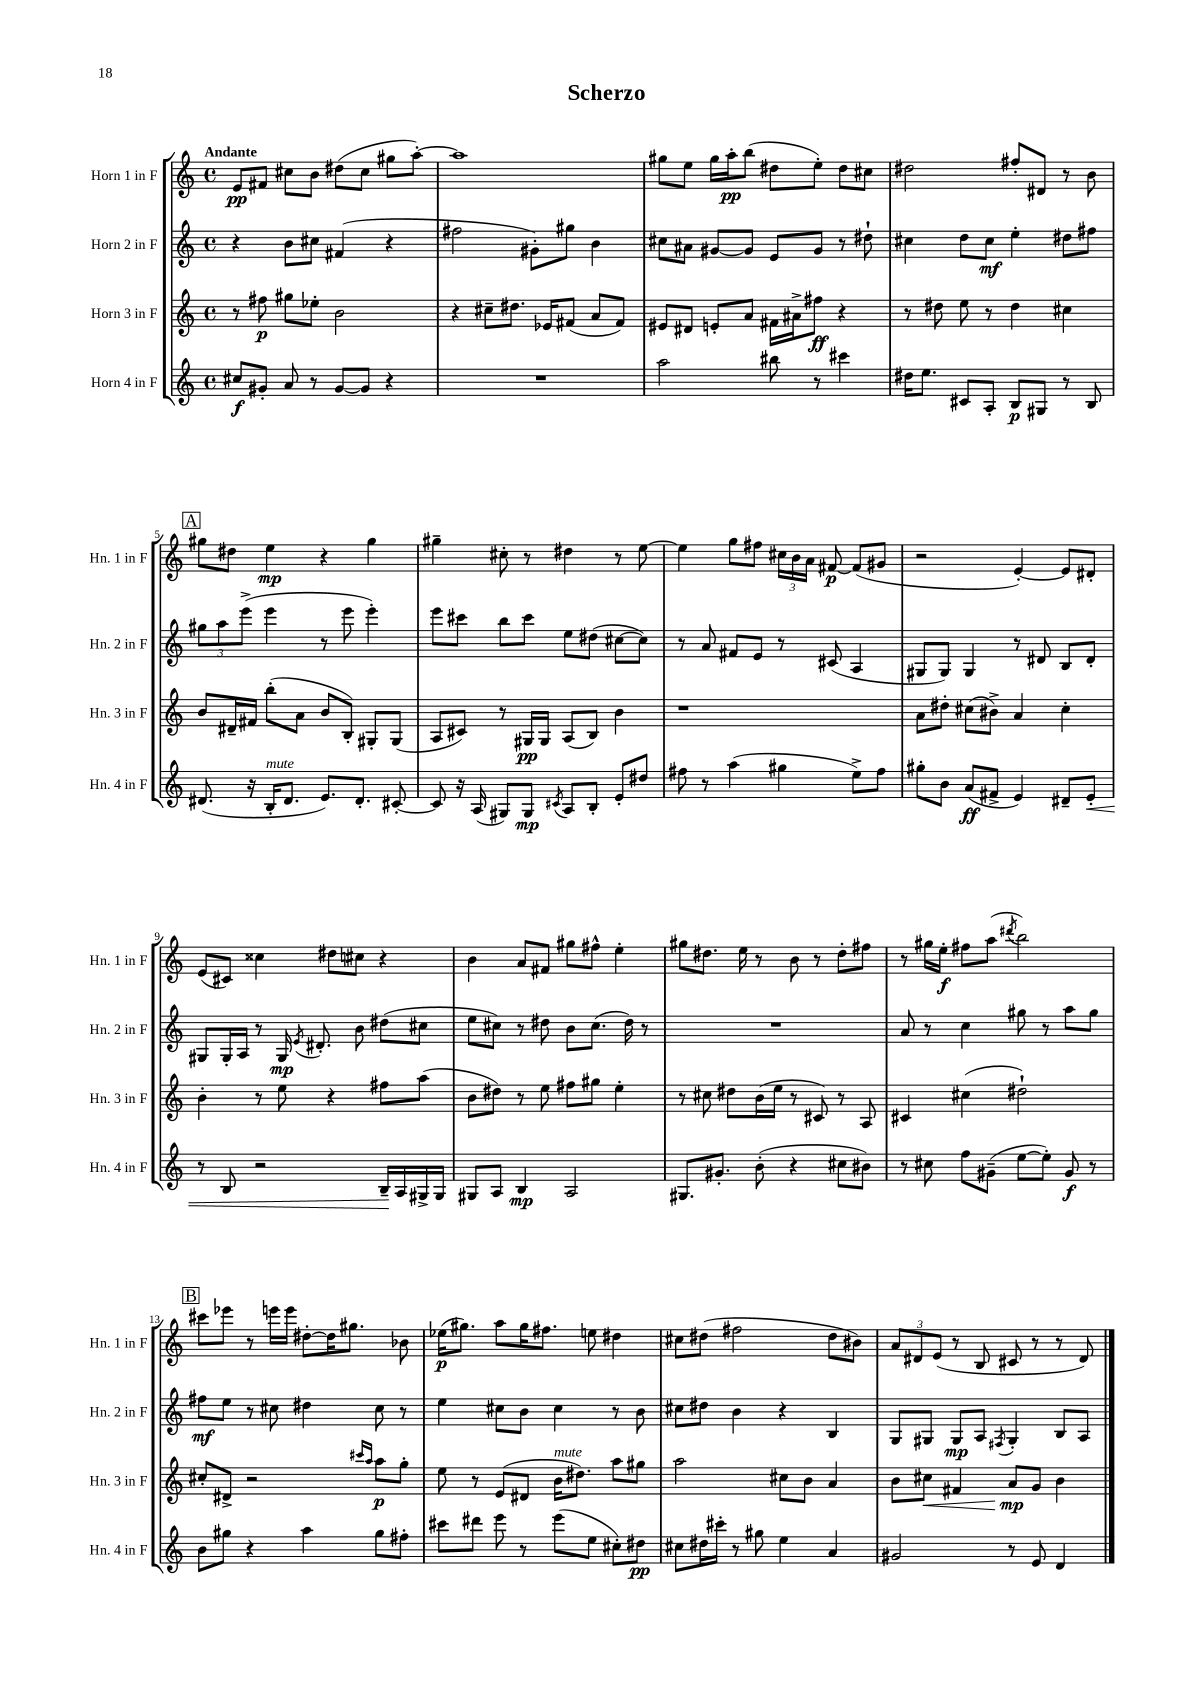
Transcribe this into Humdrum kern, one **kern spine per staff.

**kern	**dynam	**kern	**dynam	**kern	**dynam	**kern	**dynam
*part4	*part4	*part3	*part3	*part2	*part2	*part1	*part1
*staff4	*staff4	*staff3	*staff3	*staff2	*staff2	*staff1	*staff1
*I"Horn 4 in F	*	*I"Horn 3 in F	*	*I"Horn 2 in F	*	*I"Horn 1 in F	*
*I'Hn. 4 in F	*	*I'Hn. 3 in F	*	*I'Hn. 2 in F	*	*I'Hn. 1 in F	*
*clefG2	*	*clefG2	*	*clefG2	*	*clefG2	*
*k[]	*	*k[]	*	*k[]	*	*k[]	*
*M4/4	*	*M4/4	*	*M4/4	*	*M4/4	*
*met(c)	*	*met(c)	*	*met(c)	*	*met(c)	*
=1	=1	=1	=1	=1	=1	=1	=1
!	!	!	!	!	!	!LO:TX:a:B:t=Andante	!
8cc#X/L	f	8r	.	4r	.	8e/L	pp
8g#X'/J	.	8ff#X\	p	.	.	8f#X/J	.
8a/	.	8gg#X\L	.	8b\L	.	8cc#X\L	.
8r	.	8ee-X'\J	.	8cc#X\J	.	8b\J	.
[8g#/L	.	2b\	.	(4f#X/	.	(8dd#X\L	.
8g#/J]	.	.	.	.	.	8cc#\J	.
4r	.	.	.	4r	.	8gg#X\L	.
.	.	.	.	.	.	[8aa'\J)	.
=2	=2	=2	=2	=2	=2	=2	=2
1r	.	4r	.	2ff#X\	.	1aa]	.
.	.	8cc#X~\L	.	.	.	.	.
.	.	8.dd#X\J	.	.	.	.	.
.	.	.	.	8g#X'\L)	.	.	.
.	.	16e-X/KL	.	.	.	.	.
.	.	(8f#X/J	.	8gg#X\J	.	.	.
.	.	8a/L	.	4b\	.	.	.
.	.	8f#/J)	.	.	.	.	.
=3	=3	=3	=3	=3	=3	=3	=3
2aa\	.	8e#X/L	.	8cc#X\L	.	8gg#X\L	.
.	.	8d#X/J	.	8a#X\J	.	8ee\J	.
.	.	8en'/L	.	[8g#X/L	.	16gg#\LL	.
.	.	.	.	.	.	16aa'\J	pp
.	.	8a/J	.	8g#/J]	.	(8bb\J	.
8bb#X\	.	16f#X\LL	.	8e/L	.	8dd#X\L	.
.	.	16a#X^\J	.	.	.	.	.
8r	.	8ff#X\J	ff	8g#/J	.	8ee'\J)	.
4ccc#X\	.	4r	.	8r	.	8dd#\L	.
.	.	.	.	8dd#X`\	.	8cc#X\J	.
=4	=4	=4	=4	=4	=4	=4	=4
16dd#X\KL	.	8r	.	4cc#X\	.	2dd#X\	.
8.ee\J	.	.	.	.	.	.	.
.	.	8dd#X\	.	.	.	.	.
8c#X/L	.	8ee\	.	8dd\L	.	.	.
8A'/J	.	8r	.	8cc#\J	mf	.	.
8B/L	p	4dd#\	.	4ee'\	.	8ff#X'/L	.
8G#X/J	.	.	.	.	.	8d#X/J	.
8r	.	4cc#X\	.	8dd#X\L	.	8r	.
8B/	.	.	.	8ff#X\J	.	8b\	.
!!LO:LB:g=z
!!LO:REH:place=s1:t=A
=5	=5	=5	=5	=5	=5	=5	=5
(8.d#X/	.	8b/L	.	12gg#X\L	.	8gg#X\L	.
.	.	.	.	12aa\	.	.	.
.	.	16d#X~/L	.	.	.	8dd#X\J	.
.	.	.	.	(12eee^\J	.	.	.
16r	.	16f#X/JJ	.	.	.	.	.
!LO:TX:a:i:t=mute	!	!	!	!	!	!	!
16B'/KL	.	(8bb'\L	.	4eee\	.	4ee\	mp
8.d#/J	.	.	.	.	.	.	.
.	.	8a\J	.	.	.	.	.
8.e/L)	.	8b/L	.	8r	.	4r	.
.	.	8B'/J)	.	8eee\	.	.	.
8.d#'/J	.	.	.	.	.	.	.
.	.	8G#X'/L	.	4eee'\)	.	4gg#\	.
[8c#X'/	.	(8G#/J	.	.	.	.	.
=6	=6	=6	=6	=6	=6	=6	=6
8c#/]	.	8A/L	.	8eee\L	.	4gg#X~\	.
16r	.	8c#X/J)	.	8ccc#X\J	.	.	.
(16A/	.	.	.	.	.	.	.
8G#X/L)	.	8r	.	8bb\L	.	8cc#X'\	.
8G#/J	mp	16G#X/LL	pp	8ccc#\J	.	8r	.
.	.	16G#/JJ	.	.	.	.	.
8qc#X/	.	.	.	.	.	.	.
8A/L	.	(8A/L	.	8ee\L	.	4dd#X\	.
8B'/J	.	8B/J)	.	(8dd#X\J	.	.	.
8e'/L	.	4b\	.	[8cc#X\L	.	8r	.
8dd#X/J	.	.	.	8cc#\J])	.	[8ee\	.
=7	=7	=7	=7	=7	=7	=7	=7
8ff#X\	.	1r	.	8r	.	4ee\]	.
8r	.	.	.	8a/	.	.	.
(4aa\	.	.	.	8f#X/L	.	8gg\L	.
.	.	.	.	8e/J	.	8ff#X\J	.
4gg#X\	.	.	.	8r	.	24cc#X\LL	.
.	.	.	.	.	.	24b\	.
.	.	.	.	.	.	24a\JJ	.
.	.	.	.	(8c#X/	.	[8f#X/	p
8ee^\L)	.	.	.	4A/	.	(8f#/L]	.
8ff#\J	.	.	.	.	.	8g#X/J	.
=8	=8	=8	=8	=8	=8	=8	=8
8gg#X'\L	.	8a\L	.	8G#X/L	.	2r	.
8b\J	.	8dd#X'\J	.	8G#/J)	.	.	.
(8a/L	ff	(8cc#X\L	.	4G#/	.	.	.
8f#X^/J	.	8b#X^\J)	.	.	.	.	.
4e/)	.	4a/	.	8r	.	[4e'/)	.
.	.	.	.	8d#X/	.	.	.
8d#X~/L	.	4cc#'\	.	8B/L	.	8e/L]	.
!	!LO:HP:b	!	!	!	!	!	!
8e'/J	<	.	.	8d#'/J	.	8d#X'/J	.
!!LO:LB:g=z
=9	=9	=9	=9	=9	=9	=9	=9
8r	.	4b'\	.	8G#X/L	.	(8e/L	.
8B/	.	.	.	16G#'/L	.	8c#X/J)	.
.	.	.	.	16A/JJ	.	.	.
2r	.	8r	.	8r	.	4cc##X\	.
.	.	8ee\	.	16G#/	mp	.	.
.	.	.	.	8qe/	.	.	.
.	.	.	.	8.d#X'/	.	.	.
.	.	4r	.	.	.	8dd#X\L	.
.	.	.	.	8b\	.	8cc#X\J	.
16B~/LL	.	8ff#X\L	.	(8dd#X\L	.	4r	.
16A/	[	.	.	.	.	.	.
16G#X^/	.	(8aa\J	.	8cc#X\J	.	.	.
16G#/JJ	.	.	.	.	.	.	.
=10	=10	=10	=10	=10	=10	=10	=10
8G#X/L	.	8b\L	.	8ee\L	.	4b\	.
8A/J	.	8dd#X\J)	.	8cc#X\J)	.	.	.
4B/	mp	8r	.	8r	.	8a/L	.
.	.	8ee\	.	8dd#X\	.	8f#X/J	.
2A/	.	8ff#X\L	.	8b\L	.	8gg#X\L	.
.	.	8gg#X\J	.	(8.cc#\J	.	8ff#X^^\J	.
.	.	4ee'\	.	.	.	4ee'\	.
.	.	.	.	16dd#\)	.	.	.
.	.	.	.	8r	.	.	.
=11	=11	=11	=11	=11	=11	=11	=11
8.G#X/L	.	8r	.	1r	.	8gg#X\L	.
.	.	8cc#X\	.	.	.	8.dd#X\J	.
8.g#X'/J	.	.	.	.	.	.	.
.	.	8dd#X\L	.	.	.	.	.
.	.	.	.	.	.	16ee\	.
(8b'\	.	(16b\L	.	.	.	8r	.
.	.	16ee\JJ	.	.	.	.	.
4r	.	8r	.	.	.	8b\	.
.	.	8c#X/)	.	.	.	8r	.
8cc#X\L	.	8r	.	.	.	8dd#'\L	.
8b#X\J)	.	8A/	.	.	.	8ff#X\J	.
=12	=12	=12	=12	=12	=12	=12	=12
8r	.	4c#X/	.	8a/	.	8r	.
8cc#X\	.	.	.	8r	.	16gg#X\LL	.
.	.	.	.	.	.	16ee'\JJ	f
8ff\L	.	(4cc#X\	.	4cc\	.	8ff#X\L	.
(8g#X~\J	.	.	.	.	.	(8aa\J	.
.	.	.	.	.	.	8qddd#X/	.
[8ee\L	.	2dd#X`\)	.	8gg#X\	.	2bb\)	.
8ee'\J])	.	.	.	8r	.	.	.
8g#/	f	.	.	8aa\L	.	.	.
8r	.	.	.	8gg#\J	.	.	.
!!LO:LB:g=z
!!LO:REH:place=s1:t=B
=13	=13	=13	=13	=13	=13	=13	=13
8b\L	.	8cc#X'/L	.	8ff#X\L	mf	8ccc#X\L	.
8gg#X\J	.	8d#X^/J	.	8ee\J	.	8eee-X\J	.
4r	.	2r	.	8r	.	8r	.
.	.	.	.	8cc#X\	.	16eeen\LL	.
.	.	.	.	.	.	16eee\JJ	.
4aa\	.	.	.	4dd#X\	.	[8dd#X'\L	.
.	.	.	.	.	.	16dd#\K]	.
.	.	.	.	.	.	8.gg#X\J	.
.	.	16qqccc#X/LL	.	.	.	.	.
.	.	16qqaa/JJ	.	.	.	.	.
8gg#\L	.	8aa\L	p	8cc#\	.	.	.
8ff#X'\J	.	8gg'\J	.	8r	.	8b-X\	.
=14	=14	=14	=14	=14	=14	=14	=14
8ccc#X\L	.	8ee\	.	4ee\	.	(16ee-X\KL	p
.	.	.	.	.	.	8.gg#X\J)	.
8ddd#X\J	.	8r	.	.	.	.	.
8eee\	.	(8e/L	.	8cc#X\L	.	8aa\L	.
8r	.	8d#X/J	.	8b\J	.	16gg#\K	.
.	.	.	.	.	.	8.ff#X\J	.
!	!	!LO:TX:a:i:t=mute	!	!	!	!	!
(8eee\L	.	16b\KL	.	4cc#\	.	.	.
.	.	8.dd#X\J)	.	.	.	.	.
8ee\J	.	.	.	.	.	8een\	.
8cc#X'\L)	.	8aa\L	.	8r	.	4dd#X\	.
8dd#X\J	pp	8gg#X\J	.	8b\	.	.	.
=15	=15	=15	=15	=15	=15	=15	=15
8cc#X\L	.	2aa\	.	8cc#X\L	.	8cc#X\L	.
16dd#X\L	.	.	.	8dd#X\J	.	(8dd#X\J	.
16ccc#X'\JJ	.	.	.	.	.	.	.
8r	.	.	.	4b\	.	2ff#X\	.
8gg#X\	.	.	.	.	.	.	.
4ee\	.	8cc#X\L	.	4r	.	.	.
.	.	8b\J	.	.	.	.	.
4a/	.	4a/	.	4B/	.	8dd#\L	.
.	.	.	.	.	.	8b#X\J)	.
=16	=16	=16	=16	=16	=16	=16	=16
2g#X/	.	8b\L	.	8G/L	.	12a/L	.
.	.	.	.	.	.	12d#X/	.
!	!	!	!LO:HP:b	!	!	!	!
.	.	8cc#X\J	<	8G#X/J	.	.	.
.	.	.	.	.	.	(12e/J	.
.	.	4f#X/	.	8G#/L	mp	8r	.
.	.	.	.	8A/J	.	8B/	.
.	.	.	.	8qF#X/	.	.	.
8r	.	8a/L	mp	4G#'/	.	8c#X/	.
8e/	.	8g/J	[	.	.	8r	.
4d/	.	4b\	.	8B/L	.	8r	.
.	.	.	.	8A/J	.	8d#/)	.
==	==	==	==	==	==	==	==
*-	*-	*-	*-	*-	*-	*-	*-
